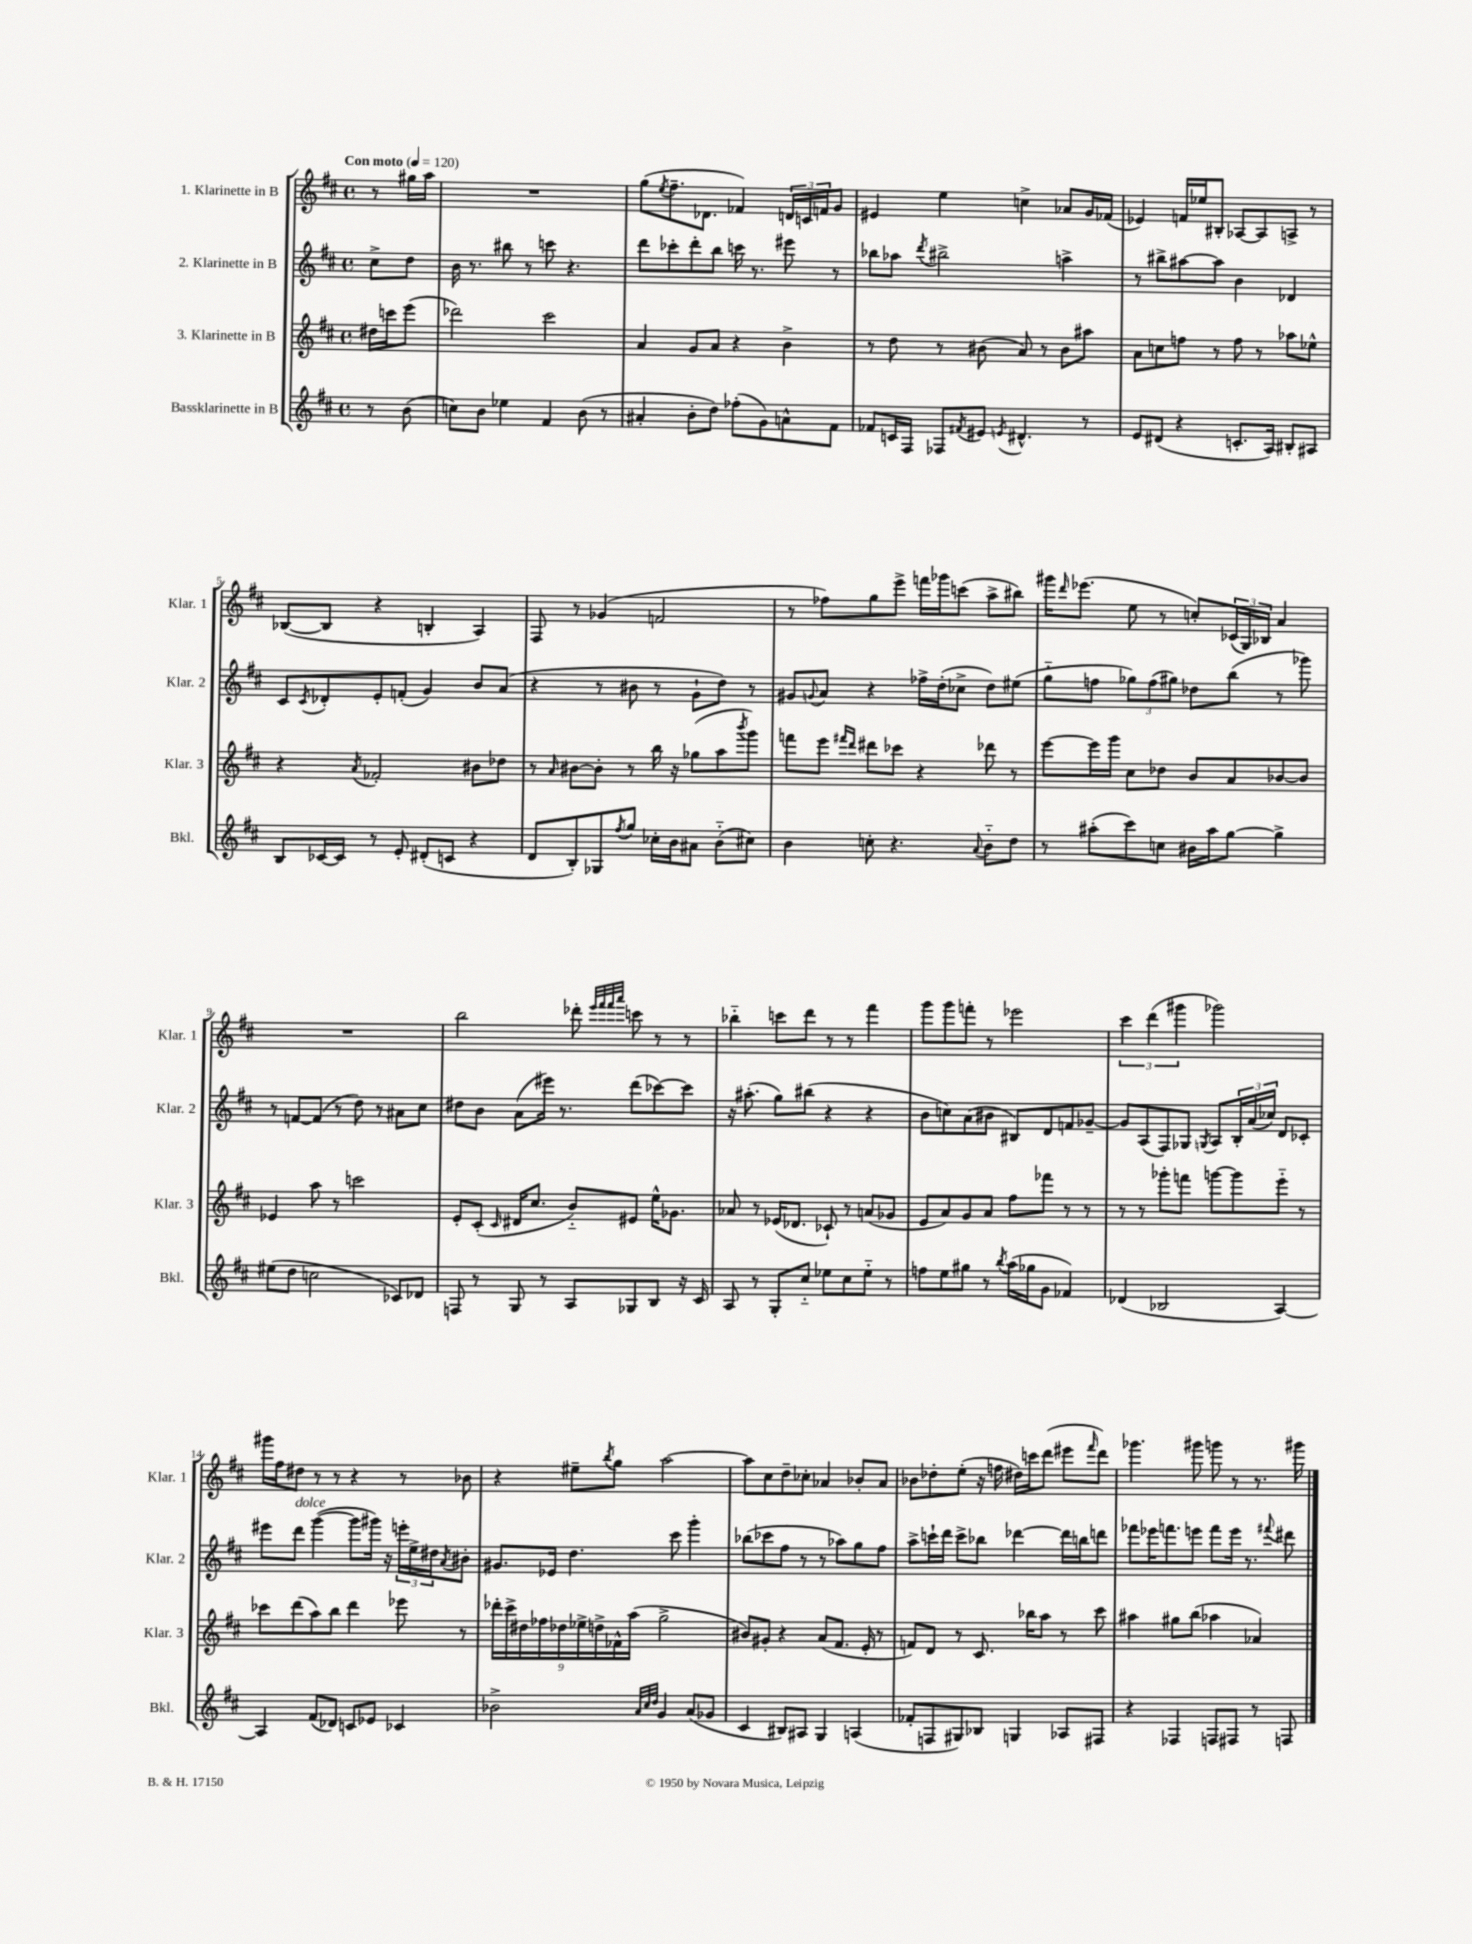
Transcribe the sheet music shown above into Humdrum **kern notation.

**kern	**kern	**kern	**kern
*staff4	*staff3	*staff2	*staff1
*clefG2	*clefG2	*clefG2	*clefG2
*k[f#c#]	*k[f#c#]	*k[f#c#]	*k[f#c#]
*M4/4	*M4/4	*M4/4	*M4/4
*met(c)	*met(c)	*met(c)	*met(c)
*MM120	*MM120	*MM120	*MM120
8r	16dd#	8cc#^	8r
.	16ccc	.	.
(8b	(8eee	8dd	16gg#
.	.	.	16aa
=	=	=	=
8cc)	2ddd-)	16b	1r
.	.	8.r	.
8b	.	.	.
4ee-	.	8bb#	.
.	.	8r	.
4f#	2ccc#	8ccc	.
.	.	4.r	.
(8b	.	.	.
8r	.	.	.
=	=	=	=
4a#'	4a	8ddd	(8gg
.	.	.	8qee
.	.	8ccc-'	8.ff#~
8b'	8g	8ddd'	.
.	.	.	8.d-
8dd)	8a	8bb	.
(8ff-'	4r	16ccc	4f-)
.	.	8.r	.
8g)	.	.	.
8a^^	4b^	8eee#	24d
.	.	.	24c
.	.	.	24f
8f#	.	8r	8g
=	=	=	=
8f-	8r	8bb-	4e#
16c	8dd	8aa-	.
16F#	.	.	.
.	.	8qddd	.
8F-	8r	2bb#^	4ee
8qf#	.	.	.
8e#	(8b#	.	.
8qe	.	.	.
4.d#^^	8a)	.	4cc^
.	8r	.	.
.	8b#	4aa^	8a-
8r	8aa#	.	16g
.	.	.	(16f-
=	=	=	=
8e	8a	8r	4e-)
(8d#	8cc	8bb#^	.
4r	8ff	[8aa#	16f
.	.	.	16ee-
.	8r	8aa#]	8B#'
8.c'	8ff	4b	[8A-
.	8r	.	8A-]
16A)	.	.	.
8B#'	8aa-	4d-	8A^
8A#	8ee-^^	.	8r
=	=	=	=
8B	4r	8c#	([8B-
.	.	8qc#	.
[16c-	.	8d-'	8B-]
16c-]	.	.	.
.	8qa	.	.
8r	2f-'	8e'	4r
8e'	.	(8f'	.
(8d#'	.	4g)	4B'
8c	.	.	.
4r	8b#	8b	4A)
.	8dd-	(8a	.
=	=	=	=
8d	8r	4r	8F#
.	16qqa	.	.
8B')	[8b#	.	8r
8G-	8b#']	8r	(4g-
8qff#	.	.	.
8gg	8r	8b#	.
16cc-'	16bb	8r	2f
16b	16r	.	.
8a#	(8gg-	8g`	.
(8b'~	8aa	8dd)	.
.	8qbbb	.	.
8cc#)	8ggg)	8r	.
=	=	=	=
4b	8fff	8g#	8r
.	.	8qqg	.
.	8eee	8a	8ff-)
.	16qqfff#	.	.
.	16qqddd	.	.
8cc'	8ddd#	4r	8gg
4.r	8ccc-	.	8eee^
.	4r	16ff-^	16fff
.	.	(16dd'	16ggg-
.	.	8cc-^	(8ccc
8qqa	.	.	.
8b'~	8ddd-	8dd)	8aa^
8dd	8r	(8ee#	8bb#)
=	=	=	=
8r	[8eee	8gg'~	16ggg#
.	.	.	16qqddd
.	.	.	(8.eee-
(8aa#'	16eee]	8ff	.
.	16ggg	.	.
8ccc#)	8cc#	12gg-)	8ee
.	.	(12ff	.
8cc	8dd-	.	8r
.	.	12gg#)	.
16b#	8b	8dd-	8cc')
16aa#	.	.	.
[8gg	8a	(8bb	(24c-
.	.	.	24G)
.	.	.	24B-
4gg^]	[8b-	8r	4a
.	8b-]	8ggg-)	.
=	=	=	=
(8ee#	4e-	8r	1r
8dd	.	[8f	.
2cc	8aa	(8f]	.
.	8r	8r	.
.	2ccc	8dd)	.
.	.	8r	.
8c-)	.	8a#	.
8d-	.	8cc#	.
=	=	=	=
8F	8e'	8dd#	2bb
8r	(8c#'	8b	.
.	16qqc#	.	.
8G	16d#	(8a	.
.	8.cc#	.	.
8r	.	16eee#)	.
.	.	8.r	.
8A	8b'~)	.	8ddd-'
.	.	.	32qqeee
.	.	.	32qqfff#
.	.	.	32qqfff#
.	.	.	32qqaaa
8G-	8e#	(8ddd	8ccc
8B	16ee^^	[8ccc-)	8r
.	8.g-	.	.
16r	.	8ccc-]	8r
16c#	.	.	.
=	=	=	=
8A	8a-	16r	4bb-'~
.	.	(8.aa#'	.
8r	8r	.	.
8G'	(16e-	8gg)	8ccc
.	8.d-	.	.
8cc#'~	.	(8bb#	8ddd
8ee-	8c-`)	4r	8r
8cc#	8r	.	8r
8ee-'~	(8a	4r	4fff#
8r	8g-	.	.
=	=	=	=
8ff	8e	8b	8ggg
8ee	8a)	8cc)	8ggg
8gg#	8g	(8a	8fff'
8r	8a	8b#	8r
8qbb	.	.	.
(16aa	8ff#	8B#)	2eee-
16gg-	.	.	.
8g	8fff-	8d	.
4f-)	8r	8f	.
.	8r	[8g-~	.
=	=	=	=
(4d-	8r	8g-]	6ccc#
.	8r	(8A	.
.	.	.	(6ddd
2B-	8ggg-'	8F#)	.
.	.	.	6ggg#
.	8fff	8G-	.
.	.	8qG	.
.	[8ggg	8A	2ggg-)
.	8ggg]	24B'	.
.	.	(24a	.
.	.	24cc-)	.
[4A)	8eee'~	8d	.
.	8r	8c-'	.
=	=	=	=
4A]	8ccc-	8eee#	16ggg#
.	.	.	16ff#
.	(8ddd	8ddd	8dd#
(8f#	8aa)	([4ggg	8r
8d-)	8bb	.	8r
8c	4ddd	8ggg]	4r
8e-	.	16ggg#)	.
.	.	16r	.
4c-	8eee-	24eee'	8r
.	.	24ee^	.
.	.	24dd#	.
.	.	8qa	.
.	8r	8b#'	8b-
=	=	=	=
2b-^	18ddd-'	8.g#	4r
.	18ccc#^	.	.
.	18dd#	.	.
.	18ff-	.	.
.	.	16e-	.
.	18dd-	.	.
.	.	4.dd	8ee#~
.	18ee-^	.	.
.	18dd^	.	.
.	.	.	8qbb
.	.	.	8gg
.	18f-^^	.	.
.	(18aa	.	.
32qqa	.	.	.
32qqcc#	.	.	.
32qqdd	.	.	.
4g	2gg^	.	[2aa
.	.	8ccc#	.
(8a	.	4ggg'	.
8g-	.	.	.
=	=	=	=
4c#	8b#)	(8bb-	8aa]
.	8g#'	8ccc-	8cc#
8B#)	4r	8ff#	8dd~
8A#	.	8r	8cc-'
4G	(8a	8r	4a-
.	8.f#	8aa-)	.
(4A	.	8gg	8b-'
.	16e'	.	.
.	8r	8ff#	8a-
=	=	=	=
8f-'	8f)	8aa^	8b-
8F	8d	16ccc`	8dd-'
.	.	16ddd	.
8G#)	8r	8ccc^	(8ee'
8B-	8.c#	8bb-	16r
.	.	.	16ff
4G	.	[4ddd-	16dd#)
.	16bb-	.	16ccc
.	8aa	.	(8ddd
8A-	8r	16ddd-]	8eee#
.	.	16bb	.
.	.	.	16qqfff#
8F#	8ccc#	8ddd	8ddd)
=	=	=	=
4r	4aa#	8fff-	4.ggg-
.	.	16eee-	.
.	.	8.fff	.
4F-	8gg#	.	.
.	(8bb	8eee	8ggg#
8F	4aa-	8fff	8ggg
8F#	.	16eee	8r
.	.	8.r	.
8r	4a-)	.	8.r
.	.	8qqfff#	.
8F	.	8ddd#	.
.	.	.	16ggg#
==	==	==	==
*-	*-	*-	*-
